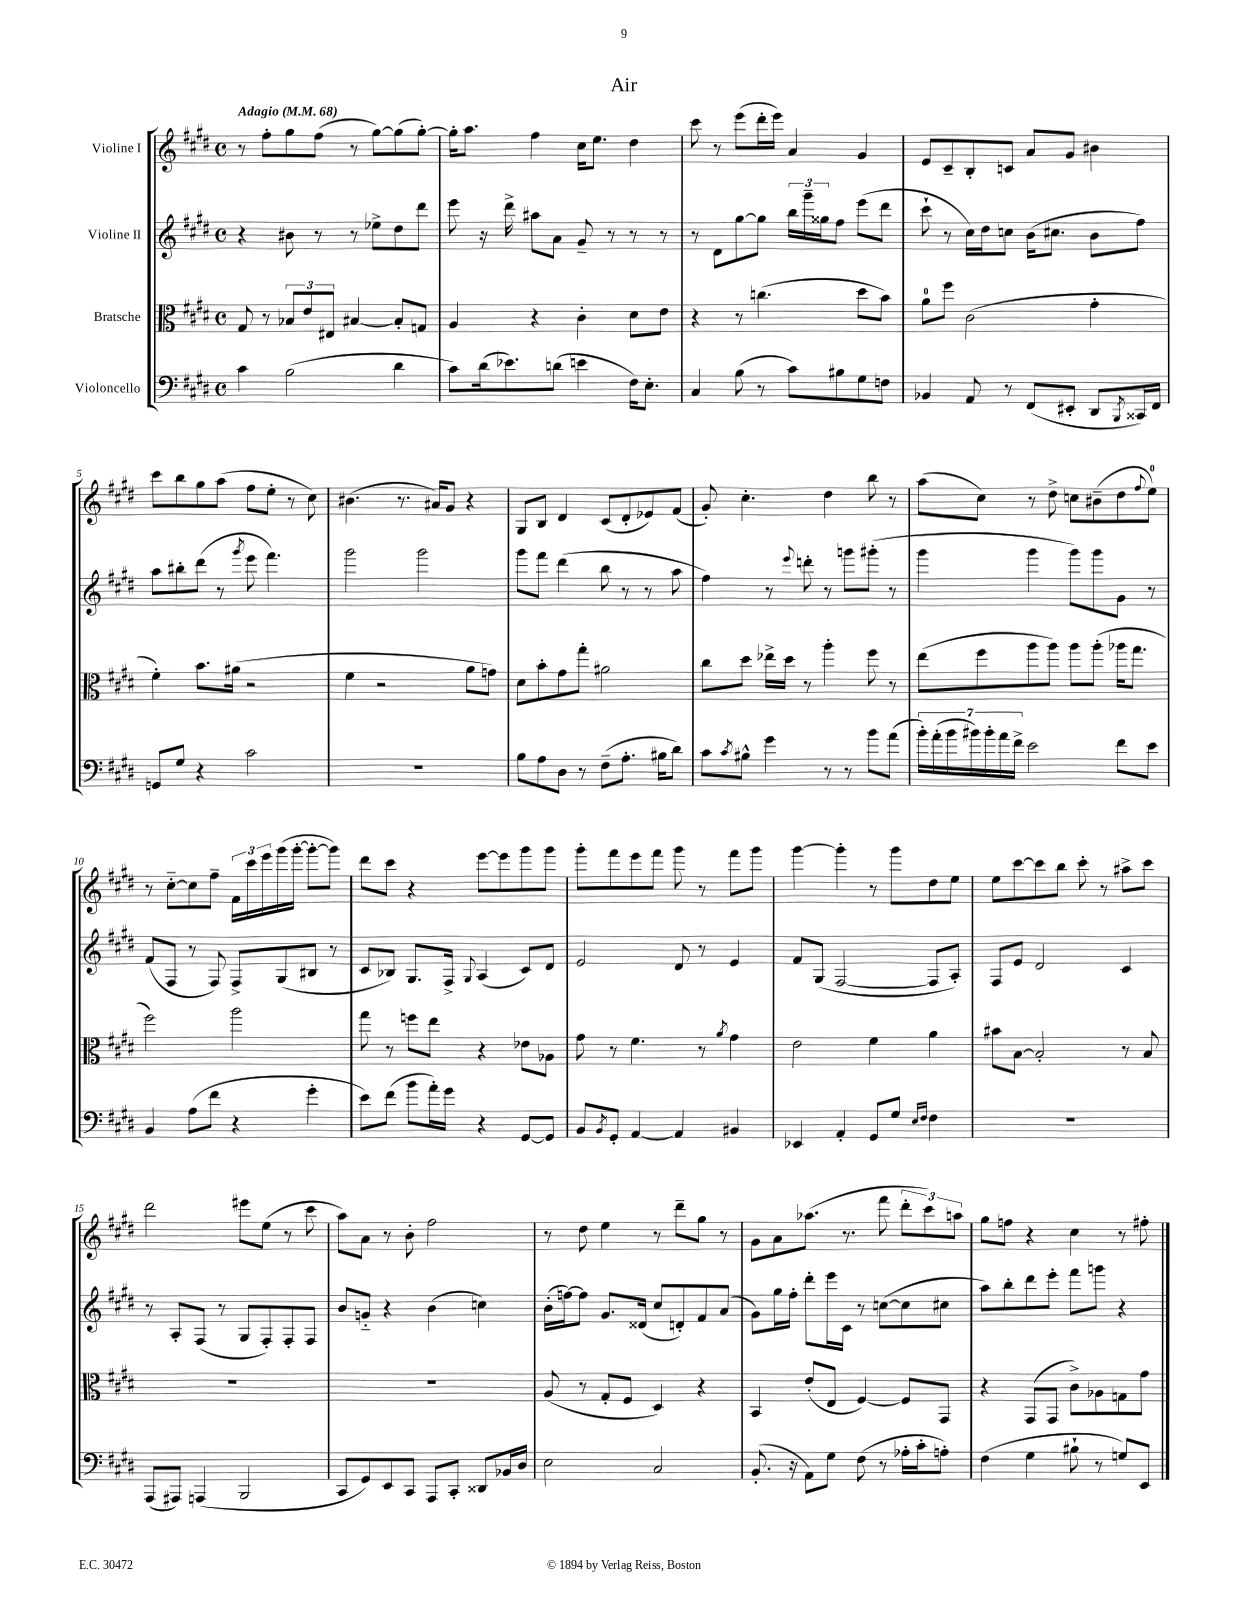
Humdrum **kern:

**kern	**kern	**kern	**kern
*part4	*part3	*part2	*part1
*staff4	*staff3	*staff2	*staff1
*I"Violoncello	*I"Bratsche	*I"Violine II	*I"Violine I
*clefF4	*clefC3	*clefG2	*clefG2
*k[f#c#g#d#]	*k[f#c#g#d#]	*k[f#c#g#d#]	*k[f#c#g#d#]
*M4/4	*M4/4	*M4/4	*M4/4
*met(c)	*met(c)	*met(c)	*met(c)
*MM68	*MM68	*MM68	*MM68
=1	=1	=1	=1
!	!	!	!LO:TX:a:B:t=Adagio
4c#\	8G#/	4r	8r
.	8r	.	8ff#'\L
(2B\	12B-X/L	8b#X\	8gg#\
.	12e/	.	.
.	.	8r	(8ff#\J
.	12E#X/J	.	.
.	[4B#X/	8r	8r
.	.	8ee-X^\L	[8gg#\L)
4d#\	8B#'/L]	8dd#\	(8gg#\]
.	8Gn/J	8ddd#\J	[8gg#'\J)
=2	=2	=2	=2
8c#\L)	4A/	8eee\	16gg#'\KL]
.	.	.	8.aa\J
(16d#\k	.	16r	.
8.e-X\)	.	16ddd#^\	.
.	4r	8aa#X\L	4ff#\
(8dn\J	.	8a\J	.
4en\	4c#'\	8g#~/	16cc#\KL
.	.	.	8.ee\J
.	.	8r	.
16F#\KL)	8d#\L	8r	4dd#\
8.E'\J	.	.	.
.	8e\J	8r	.
=3	=3	=3	=3
4C#/	4r	8r	8ccc#\
.	.	8d#\L	8r
(8B\	8r	[8gg#\	(8eee\L
8r	(4.ccn\	8gg#\J]	16ddd#'\L
.	.	.	16eee\JJ)
8c#\L)	.	24bb\LL	4a/
.	.	24ggg#~\	.
.	.	24gg##X\J	.
8B#X\	.	8ff#\J	.
8G#\	8dd#\L	(8eee\L	4g#/
8Fn\J	8b\J)	8ddd#\J	.
=4	=4	=4	=4
4BB-X/	8a\L	8ccc#`\	8e/L
.	8ff#\J	8r	8c#~/
8AA/	(2c#\	16cc#\LL)	8B'/
.	.	16dd#\J	.
8r	.	8ccn\J	8cn/J
(8FF#/L	.	(16b\KL	8a/L
.	.	8.cc#X\J	.
8EE#X'/J	.	.	8g#/J
8DD#/L	4g#'\	8b\L	4b#X\
8qBBB/	.	.	.
16CC##X/L)	.	8ff#\J)	.
16FF#/JJ	.	.	.
!!LO:LB:g=z
=5	=5	=5	=5
8GGn/L	4f#'\)	8aa\L	8ccc#\L
8G#/J	.	8bb#X'\	8bb\
4r	8.b\L	(8ddd#\J	8gg#\
.	.	8r	(8aa\J
.	(16a#X\Jk	.	.
.	.	8qggg#/	.
2c#\	2r	8eee\	8ff#\L
.	.	4.fff#\)	8ee'\J
.	.	.	8r
.	.	.	8cc#\)
=6	=6	=6	=6
1r	4f#\	2ggg#\	(4.b#X\
.	2r	.	.
.	.	.	8.r
.	.	2ggg#\	.
.	.	.	16a#X/KL)
.	.	.	8g#/J
.	8a\L	.	4r
.	8gn\J)	.	.
=7	=7	=7	=7
8B\L	8d#\L	8ggg#\L	8G#/L
8A\	8b'\	8fff#\J	8B/J
8D#\J	8g#\	(4ddd#\	4d#/
8r	8gg#'\J	.	.
(8F#~\L	2a#X\	8bb\	(8c#/L
8.A'\J	.	8r	8d#'/
.	.	8r	8e-X/)
16B#X\KL	.	.	.
8d#\J)	.	8aa\	(8f#/J
=8	=8	=8	=8
8c#\L	8cc#\L	4ff#\)	8g#'/)
8qc#/	.	.	.
8B#X^^\J	8dd#\J	.	4.cc#'\
4g#\	16ee-X^\LL	8r	.
.	16dd#\JJ	.	.
.	.	8qqeee/	.
.	8r	8dddn'\	.
8r	4aa'\	8r	4dd#\
8r	.	8gggn\L	.
8b\L	8ff#\	(8ggg#X'\J	8bb\
(8a\J	8r	8r	8r
=9	=9	=9	=9
28b'\LL)	(8ee\L	4ggg#\	(8aa\L
(28a'\	.	.	.
28b\	.	.	.
28b#X\)	.	.	.
.	8ff#\	.	8cc#\J)
28b#'\	.	.	.
28a\	.	.	.
28f#^\JJ	.	.	.
2e\	8aa\	4ggg#\	8r
.	8aa\J)	.	8dd#^\
.	8aa\L	8ggg#\L)	8ccn\L
.	(8aa'\J	8ggg#\	(8b#X~\
8f#\L	16aa-X\KL	8g#\J	8dd#\
.	8.gg#\J	.	.
.	.	.	8qqff#/
8e\J	.	8r	8ee\J)
!!LO:LB:g=z
=10	=10	=10	=10
4BB/	2ff#\)	(8f#/L	8r
.	.	8F#/J	[8cc#\L
(8A\L	.	8r	8cc#\]
8f#\J	.	8F#/)	8ff#~\J
4r	2aa\	8F#^/L	24f#\LL
.	.	.	24ccc#\
.	.	.	24eee\
.	.	(8G#/	(16ggg#\
.	.	.	[16ggg#'\JJ
4g#'\	.	8B#X/J	8ggg#'\L_
.	.	8r	8ggg#\J])
=11	=11	=11	=11
8e\L)	8gg#\	8c#/L	8ddd#\L
(8f#\J	8r	8B-X/J)	8ccc#\J
8b\L	8ffn\L	8.G#/L	4r
16a'\L)	8ee\J	.	.
16g#\JJ	.	16F#^/Jk	.
.	.	8qqG#/	.
4r	4r	(4A/	[8eee\L
.	.	.	8eee\]
[8GG#/L	8e-X\L	8c#/L)	8ggg#\
8GG#/J]	8A-X\J	8d#/J	8ggg#\J
=12	=12	=12	=12
8BB/L	8g#\	2e/	8ggg#'\L
8qBB/	.	.	.
8GG#'/J	8r	.	8fff#\
[4AA/	4.f#\	.	8eee\
.	.	.	8fff#\J
4AA/]	.	8d#/	8ggg#\
.	8r	8r	8r
.	8qa/	.	.
4BB#X/	4g#\	4e/	8fff#\L
.	.	.	8ggg#\J
=13	=13	=13	=13
4EE-X/	2e\	8f#/L	[4ggg#\
.	.	(8G#/J	.
4AA'/	.	[2F#/	4ggg#'\]
8GG#/L	4f#\	.	8r
8G#/J	.	.	8ggg#\L
16qqE/LL	.	.	.
16qqF#/JJ	.	.	.
4F#\	4a\	8F#/L]	8dd#\
.	.	8A'/J)	8ee\J
=14	=14	=14	=14
1r	8b#X\L	8F#/L	8ee\L
.	[8B\J	8e/J	[8ccc#\
.	2B'/]	2d#/	8ccc#\]
.	.	.	8bb\J
.	.	.	8ccc#'\
.	.	.	8r
.	8r	4c#/	8aa#X^\L
.	8B/	.	8ccc#\J
!!LO:LB:g=z
=15	=15	=15	=15
(8AAA/L	1r	8r	2ddd#\
8AAA#X/J)	.	8A'/L	.
(4AAAn/	.	(8F#/J	.
.	.	8r	.
2BBB/	.	8G#/L	8eee#X\L
.	.	8F#'/)	(8ee\J
.	.	8F#'/	8r
.	.	8F#/J	8ccc#\
=16	=16	=16	=16
8CC#/L	1r	8b/L	8aa\L)
8GG#/)	.	8gn/J	8a\J
8EE/	.	4r	8r
8CC#/J	.	.	8b'\
8AAA/L	.	(4b\	2ff#\
8CC#'/J	.	.	.
8DD##X/L	.	4ccn\)	.
16BB-X/L	.	.	.
16D#/JJ	.	.	.
=17	=17	=17	=17
2E\	(8A/	(16b'\LL	8r
.	.	[16ffn\J)	.
.	8r	8ff\J]	8dd#\
.	8G#'/L	8.g#/L	4ee\
.	8F#/J	.	.
.	.	(16d##X/Jk	.
2C#/	4D#/)	8cc#/L	8r
.	.	8dn'/)	8ddd#~\L
.	4r	8f#/	8gg#\J
.	.	(8a/J	8r
=18	=18	=18	=18
(8.BB'/	4BB/	8g#\L)	8g#\L
.	.	16gg#\L	8a\
16r	.	16ff#'\JJ	.
8AA\L)	(8e'/L	8ddd#'\L	(8.aa-X\J
8G#\J	8E/J	16eee\L	.
.	.	16c#\JJ	8.r
(8F#\	[4F#/)	8r	.
8r	.	([8ccn\L	8fff#\
16A-X'\LL	8F#/L]	8cc\]	12ddd#'\L
16c#'\J	.	.	.
.	.	.	12ccc#\)
8An'\J)	8GG#/J	8cc#X\J	.
.	.	.	12aan\J
=19	=19	=19	=19
(4F#\	4r	8aa\L)	8gg#\L
.	.	8bb'\	8ffn\J
4G#\	(8GG#/L	8ddd#\	4r
.	8GG#/J	8eee'\J	.
8B#X`\	8c#^\L)	8fff#\L	4cc#\
8r	8A-X\	8gggn\J	.
8Gn/L)	8Gn\	4r	8r
8EE/J	8g#\J	.	8ff#X'\
==	==	==	==
*-	*-	*-	*-
